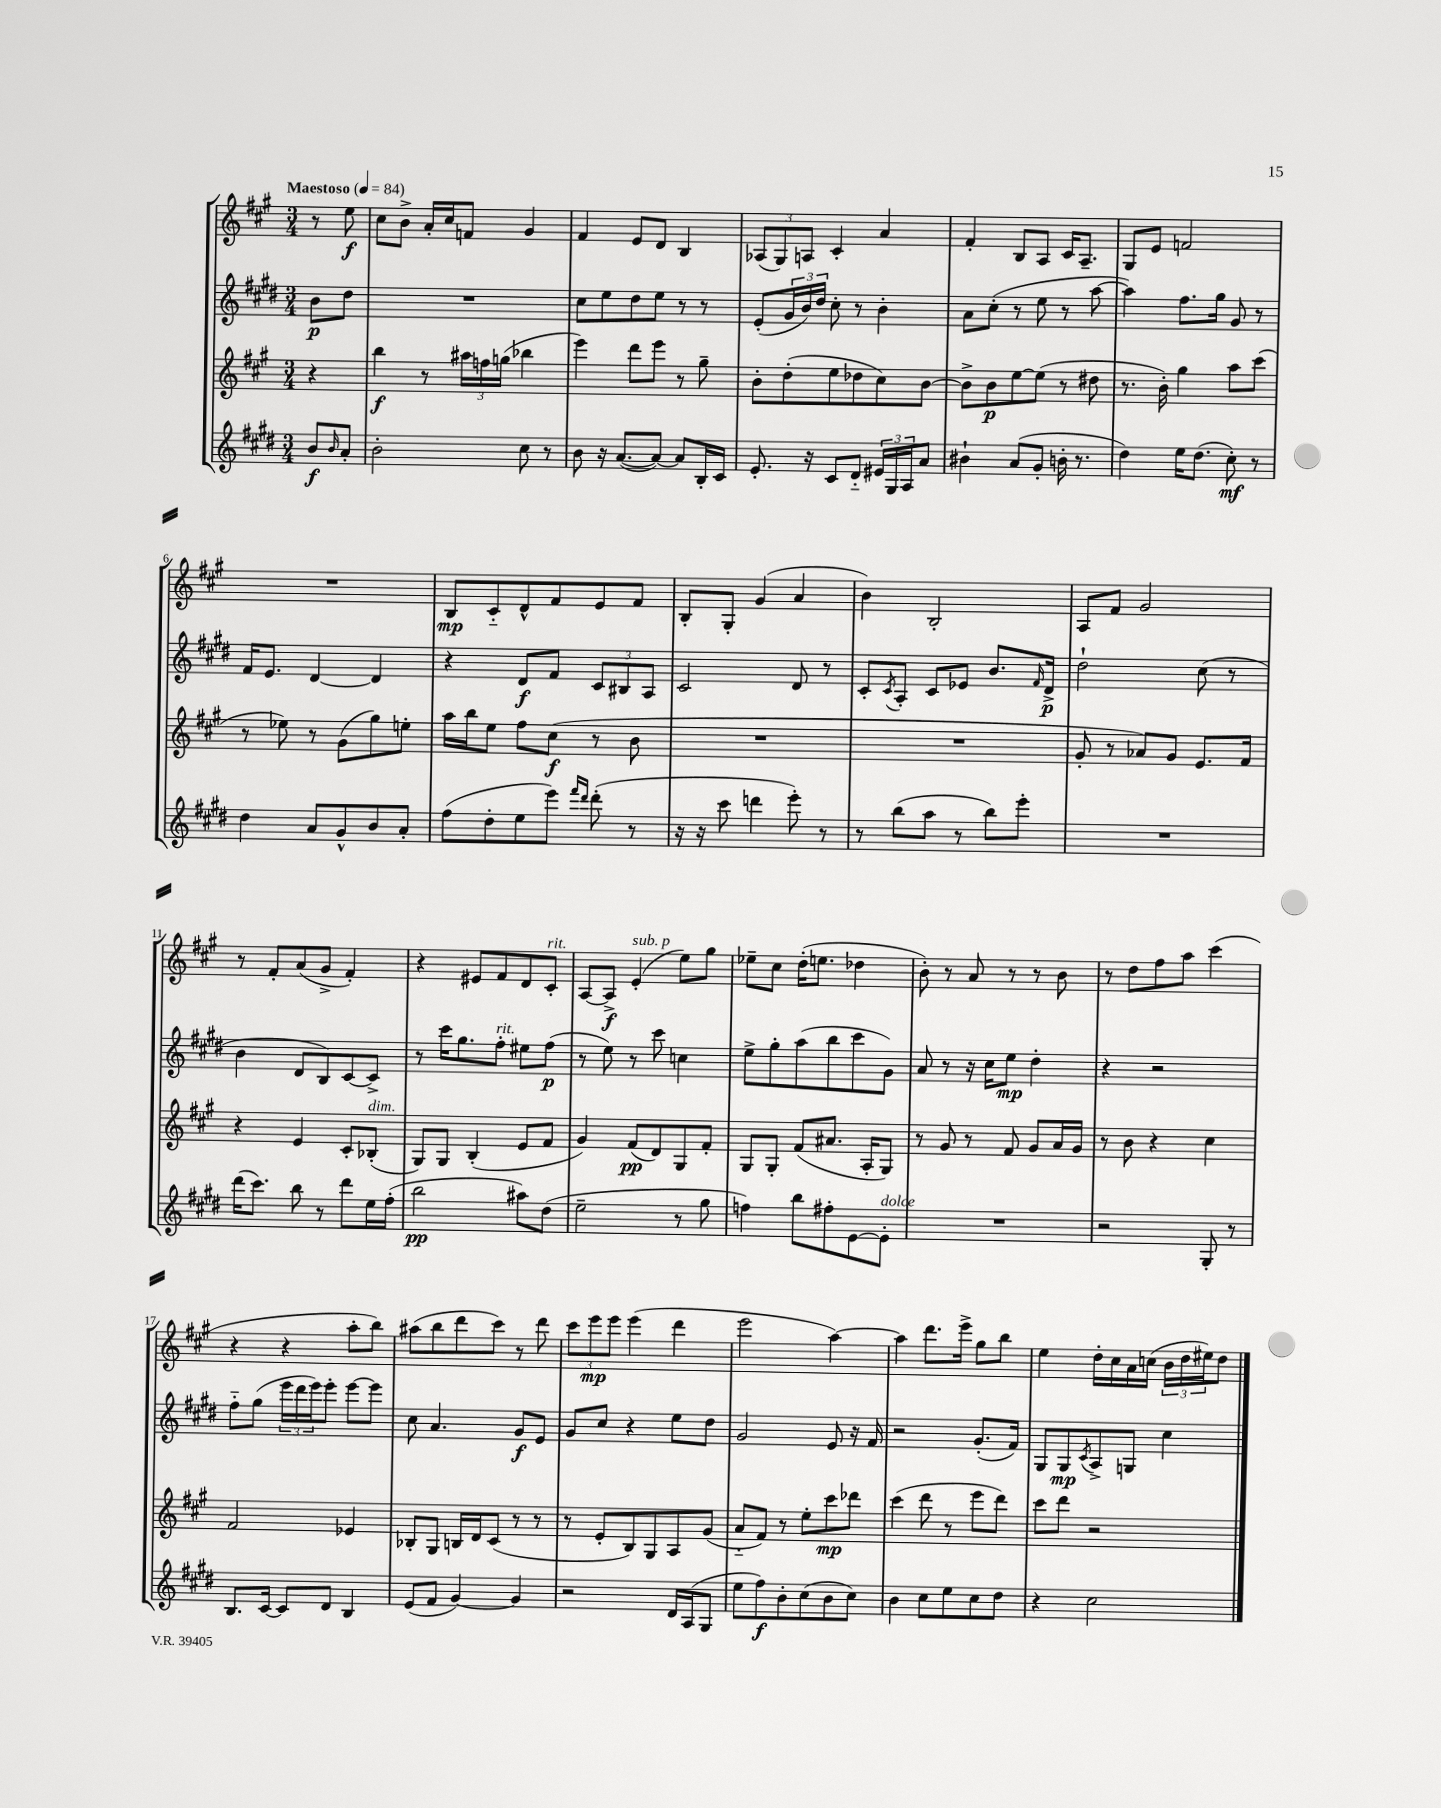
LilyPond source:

<<
\new StaffGroup <<
\new Staff = "s0" {
    \clef treble \key a \major \numericTimeSignature \time 3/4 \partial 4 \tempo "Maestoso" 4 = 84
    r8 e''8\f |
    cis''8 b'8-> a'16-. cis''16 f'8 gis'4 |
    fis'4 e'8 d'8 b4 |
    \tuplet 3/2 { aes8( gis8) a8 } cis'4-. a'4 |
    fis'4-. b8 a8 cis'16 a8.-- |
    gis8 e'8 f'2 |
    R2. |
    b8\mp cis'8-_ d'8-^ fis'8 e'8 fis'8 |
    b8-. gis8-. gis'4( a'4 |
    b'4) b2-. |
    a8 fis'8 gis'2 |
    r8 fis'8-. a'8( gis'8-> fis'4-.) |
    r4 eis'8 fis'8 d'8 cis'8-.^\markup { \italic "rit." } |
    a8~ a8->\f e'4-.^\markup { \italic "sub. p" }( e''8) gis''8 |
    ees''8-- cis''8 d''16-.( e''8. des''4 |
    b'8-.) r8 a'8 r8 r8 b'8 |
    r8 d''8 fis''8 a''8 cis'''4( |
    r4 r4 a''8-. b''8) |
    ais''8( b''8 d'''8 cis'''8) r8 d'''8 |
    \tuplet 3/2 { cis'''8 e'''8\mp e'''8 } e'''4( d'''4 |
    e'''2 a''4~) |
    a''4 d'''8. e'''16-> gis''8 b''8 |
    e''4 d''16-. cis''16 a'16 c''16( \tuplet 3/2 { b'16 d''16 eis''16) } d''8 \bar "|." |
}
\new Staff = "s1" {
    \clef treble \key e \major \numericTimeSignature \time 3/4 \partial 4
    b'8\p dis''8 |
    R2. |
    cis''8 e''8 dis''8 e''8 r8 r8 |
    e'8-.( \tuplet 3/2 { gis'16 b'16) dis''16 } cis''8-. r8 b'4-. |
    a'8 cis''8-.( r8 e''8 r8 a''8~ |
    a''4) fis''8. gis''16 gis'8 r8 |
    fis'16 e'8. dis'4~ dis'4 |
    r4 dis'8\f fis'8 \tuplet 3/2 { cis'8 bis8 a8 } |
    cis'2 dis'8 r8 |
    cis'8-. \acciaccatura { cis'8 } a8-. cis'8 ees'8 b'8. \grace { fis'16 } dis'16->\p |
    dis''2-! cis''8( r8 |
    b'4 dis'8 b8) cis'8~ cis'8-> |
    r8 cis'''16 gis''8. fis''8-.^\markup { \italic "rit." } eis''8 fis''8\p( |
    r8 e''8) r8 cis'''8 c''4 |
    e''8-> gis''8-. a''8( b''8 cis'''8 gis'8) |
    a'8 r8 r16 cis''16 e''8\mp dis''4-. |
    r4 r2 |
    fis''8-_ gis''8( \tuplet 3/2 { e'''16 dis'''16 e'''16) } e'''8-. e'''8~ e'''8 |
    cis''8 a'4. gis'8\f e'8 |
    gis'8 cis''8 r4 e''8 dis''8 |
    gis'2 e'8 r16 fis'16 |
    r2 gis'8.-.( fis'16) |
    gis8 gis8\mp \acciaccatura { cis'8 } a8-> g8 cis''4 \bar "|." |
}
\new Staff = "s2" {
    \clef treble \key a \major \numericTimeSignature \time 3/4 \partial 4
    r4 |
    b''4\f r8 \tuplet 3/2 { ais''16 f''16 g''16( } bes''4 |
    e'''4) d'''8 e'''8 r8 gis''8-- |
    b'8-. d''8-.( e''8 des''8 cis''8) b'8~ |
    b'8-> b'8\p e''8~ e''8( r8 dis''8 |
    r8. b'16-.) gis''4 a''8 cis'''8( |
    r8 ees''8) r8 gis'8( gis''8) e''8-. |
    a''16 b''16 e''8 fis''8 cis''8\f( r8 b'8 |
    R2. |
    R2. |
    gis'8-. r8 aes'8) gis'8 e'8. fis'16 |
    r4 e'4 cis'8-. bes8-.^\markup { \italic "dim." }( |
    gis8) gis8 b4-.( e'8 fis'8 |
    gis'4) fis'8\pp( d'8) gis8 fis'8-. |
    gis8 gis8-. fis'8( ais'8. a16-. gis8) |
    r8 gis'8 r8 fis'8 gis'8 a'16 gis'16 |
    r8 b'8 r4 cis''4 |
    fis'2 ees'4 |
    bes8-. gis8 b16 d'16 cis'8( r8 r8 |
    r8 e'8-. b8) gis8 a8 gis'8( |
    a'8-_ fis'8) r8 e''8-. cis'''8\mp des'''8 |
    cis'''4( d'''8 r8 e'''8 d'''8) |
    cis'''8 d'''8 r2 \bar "|." |
}
\new Staff = "s3" {
    \clef treble \key e \major \numericTimeSignature \time 3/4 \partial 4
    b'8\f \grace { b'16 } a'8-. |
    b'2-. cis''8 r8 |
    b'8 r16 a'8.~( a'8~) a'8 b16-. cis'16 |
    e'8.-. r16 cis'8 dis'8-_ \tuplet 3/2 { eis'16 gis16 a16 } a'8 |
    bis'4-! a'8( gis'8-. b'16-. r8. |
    dis''4) e''16 dis''8.( cis''8-.\mf) r8 |
    dis''4 a'8 gis'8-^ b'8 a'8-. |
    fis''8( dis''8-. e''8 e'''8) \grace { fis'''16 dis'''16 } dis'''8-.( r8 |
    r16 r16 cis'''8 d'''4 e'''8-.) r8 |
    r8 b''8( a''8 r8 b''8) e'''8-. |
    R2. |
    dis'''16( cis'''8.) b''8 r8 dis'''8 e''16 fis''16-.( |
    b''2\pp ais''8) dis''8( |
    e''2-- r8 gis''8 |
    f''4) b''8 fis''8-. e'8~ e'8-.^\markup { \italic "dolce" } |
    R2. |
    r2 gis8-. r8 |
    b8. cis'16~ cis'8 dis'8 b4 |
    e'8( fis'8 gis'4~) gis'4 |
    r2 dis'16 a16( gis8 |
    e''8 fis''8\f) b'8-. cis''8( b'8 cis''8) |
    b'4 cis''8 e''8 cis''8 dis''8 |
    r4 cis''2 \bar "|." |
}
>>
>>
